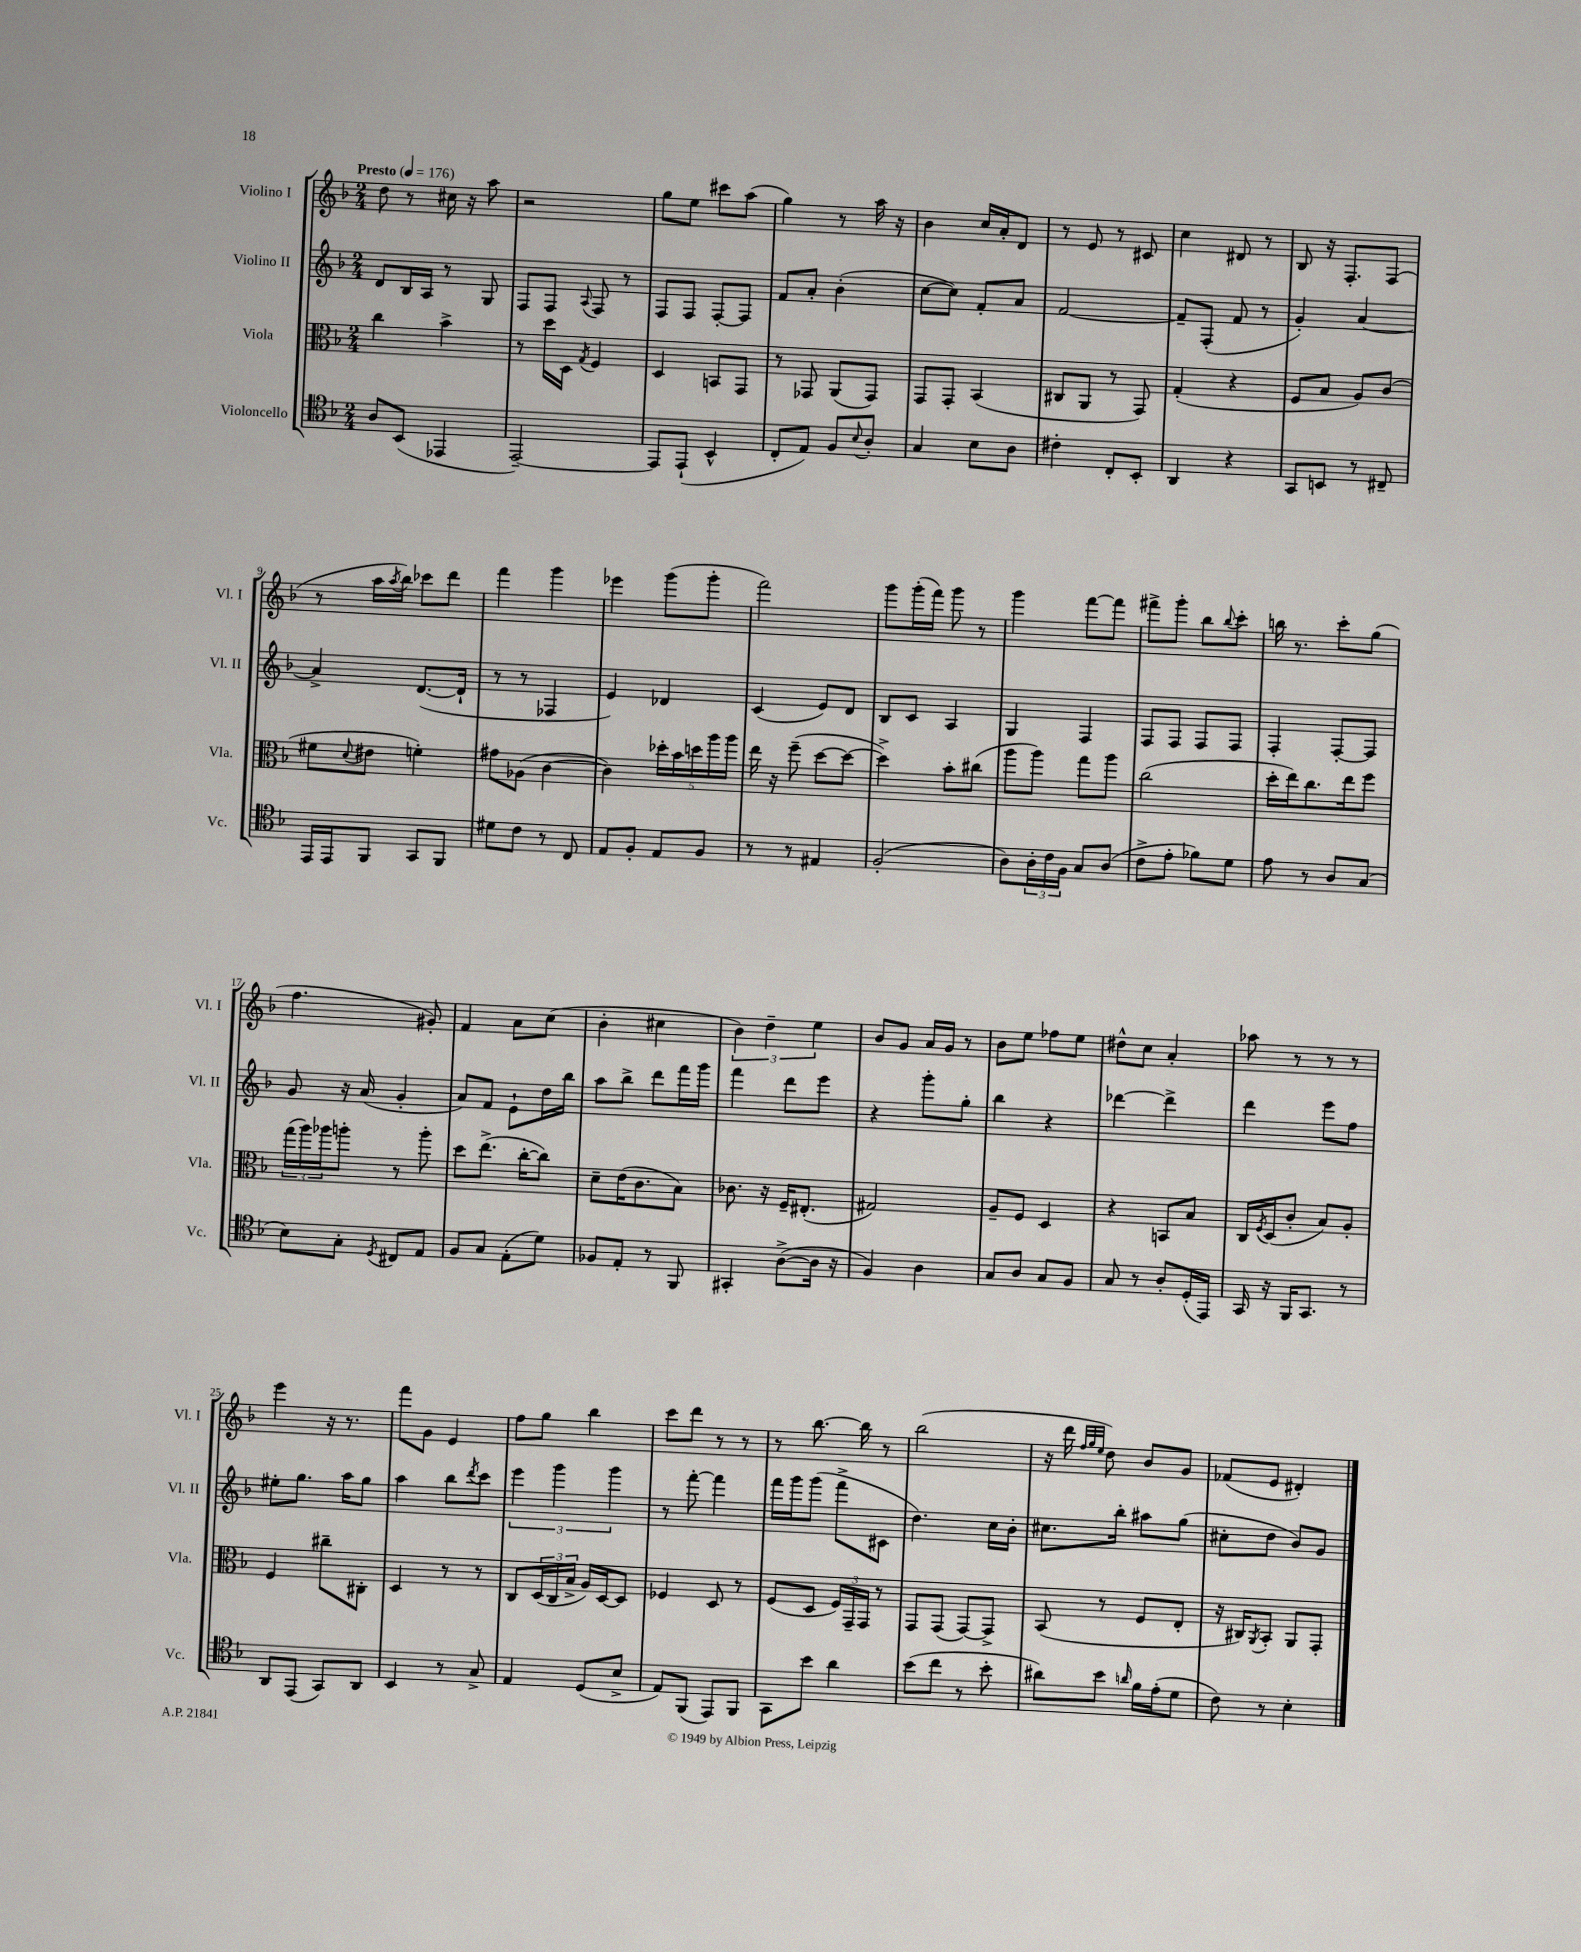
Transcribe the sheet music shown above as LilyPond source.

<<
\new StaffGroup <<
\new Staff = "s0" \with { instrumentName = "Violino I" shortInstrumentName = "Vl. I" } {
    \clef treble \key f \major \numericTimeSignature \time 2/4 \tempo "Presto" 4 = 176
    d''8 r8 cis''16 r16 a''8 |
    r2 |
    g''8 e''8 cis'''8 a''8( |
    g''4) r8 a''16 r16 |
    bes'4 c''16 a'16-. d'8 |
    r8 e'8 r8 cis'8 |
    c''4 dis'8 r8 |
    bes8 r16 f8.-. f8( |
    r8 a''16 \acciaccatura { a''8 } bes''16) ces'''8 d'''8 |
    f'''4 g'''4 |
    ees'''4 g'''8( g'''8-. |
    f'''2) |
    g'''8 g'''16-.( f'''16) g'''8 r8 |
    g'''4 f'''8~ f'''8 |
    fis'''8-> g'''8-. bes''8 \appoggiatura { bes''8 } c'''8-. |
    b''16 r8. c'''8-. g''8( |
    f''4. gis'8-.) |
    f'4 a'8 c''8( |
    bes'4-. cis''4 |
    \tuplet 3/2 { bes'4) d''4-- e''4 } |
    bes'8 g'8 a'16 g'16 r8 |
    bes'8 e''8 fes''8 e''8 |
    dis''8-^ c''8 a'4-. |
    aes''8 r8 r8 r8 |
    e'''4 r16 r8. |
    f'''8 g'8 e'4 |
    f''8 g''8 bes''4 |
    c'''8 d'''8 r8 r8 |
    r8 bes''8.~ bes''16 r8 |
    bes''2( |
    r16 d'''16 \grace { f''32 g''32 e''32 } d''8) bes'8 g'8 |
    fes'8( e'8 dis'4-.) \bar "|." |
}
\new Staff = "s1" \with { instrumentName = "Violino II" shortInstrumentName = "Vl. II" } {
    \clef treble \key f \major \numericTimeSignature \time 2/4
    d'8 bes16 a16 r8 g8 |
    f8 f8 \appoggiatura { a8 } f8 r8 |
    f8 f8 f8~-. f8 |
    f'8 a'8-. bes'4-.( |
    c''8~ c''8) f'8-. a'8 |
    f'2~ |
    f'8-- f8-.( f'8 r8 |
    g'4-.) a'4~ |
    a'4-> d'8.~( d'16-! |
    r8 r8 fes4 |
    e'4) des'4 |
    c'4( e'8) d'8 |
    bes8 c'8 a4 |
    g4 f4 |
    f8 f8 f8 f8 |
    f4-. f8~-. f8 |
    g'8 r16 a'16( g'4-. |
    a'8) f'8 e'8-! d''16 bes''16 |
    a''8 bes''8-> d'''8 f'''16 g'''16 |
    f'''4 d'''8 e'''8 |
    r4 g'''8-. g''8-. |
    bes''4 r4 |
    des'''4~ des'''4-> |
    d'''4 e'''8 f''8 |
    eis''8-. g''8. a''16 g''8 |
    a''4 bes''8 \acciaccatura { d'''8 } c'''8 |
    \tuplet 3/2 { e'''4 g'''4 g'''4 } |
    r8 f'''8~-. f'''4 |
    f'''16 g'''16 g'''8( f'''8-> cis'8 |
    d''4.) c''16 bes'16-. |
    cis''8. bes''16-. ais''8 g''8( |
    cis''8-. d''8 bes'8) g'8 \bar "|." |
}
\new Staff = "s2" \with { instrumentName = "Viola" shortInstrumentName = "Vla." } {
    \clef alto \key f \major \numericTimeSignature \time 2/4
    c''4 bes'4-> |
    r8 d''16 d16 \acciaccatura { g8 } f4 |
    d4 b,8 g,8 |
    r8 ges,8 a,8( ges,8) |
    g,8 g,8-. bes,4( |
    cis8 a,8 r8 g,8) |
    g4-.( r4 |
    f8 bes8 a8) c'8( |
    fis'8 \appoggiatura { d'8 } eis'8 f'4-.) |
    gis'8 aes8( c'4~ |
    c'4) \tuplet 5/4 { des''16-. bes'16 d''16 a''16 a''16 } |
    e''16 r16 f''8--( d''8~ d''8~ |
    d''4->) bes'8-. cis''8( |
    a''8 a''8) g''8 a''8 |
    c''2( |
    d''16-. e''16) c''8. e''16 f''8 |
    \tuplet 3/2 { g''16( a''16) aes''16 } a''8-. r8 a''8-. |
    d''8 e''8.->( c''16~-. c''8) |
    d'8-- e'16( c'8. bes8) |
    ces'8. r16 f16-- eis8.-.( |
    gis2) |
    a8-- f8 d4 |
    r4 b,8 bes8 |
    c16 \acciaccatura { f8 } d16( c'8-. bes8) a8-. |
    f4 cis''8-- cis8-. |
    d4 r8 r8 |
    c8 \tuplet 3/2 { d16( c16 bes16-> } a16) d16~ d8 |
    fes4 d8 r8 |
    f8( d8 \tuplet 3/2 { f16) g,16-- g,16 } r8 |
    g,8 g,8( g,8~) g,8-> |
    bes,8( r8 f8 e8-. |
    r16 cis16) \acciaccatura { a,8 } bes,8-. a,8 g,8-. \bar "|." |
}
\new Staff = "s3" \with { instrumentName = "Violoncello" shortInstrumentName = "Vc." } {
    \clef tenor \key f \major \numericTimeSignature \time 2/4
    a8 bes,8( ees,4 |
    e,2~--) |
    e,8 e,8-!( bes,4-^ |
    c8-. e8) f8 \appoggiatura { bes8 } a8-. |
    g4 bes8 a8 |
    cis'4-. c8-. bes,8-. |
    a,4 r4 |
    g,8 b,8 r8 cis8-- |
    e,16 e,16 f,8 g,8 f,8 |
    dis'8 c'8 r8 c8 |
    e8 f8-. e8 f8 |
    r8 r8 eis4 |
    f2-.( |
    a8) \tuplet 3/2 { a16-. c'16 f16 } g8 a8( |
    c'8-> e'8-. fes'8) d'8 |
    e'8 r8 a8 g8( |
    bes8) g8-. \acciaccatura { d8 } cis8 e8 |
    f8 g8 e8-.( d'8) |
    fes8 e8-. r8 f,8 |
    gis,4-. a8~->( a16 r16 |
    f4) a4 |
    g8 a8 g8 f8 |
    g8 r8 a8-. d16-.( e,16) |
    g,16 r16 f,16 g,8. r8 |
    a,8 e,8( g,8) a,8 |
    bes,4 r8 g8-> |
    e4 d8( bes8-> |
    e8) f,8( e,8) f,8 |
    g,8 bes'8 a'4 |
    bes'8( c''8 r8 bes'8-. |
    ais'8) bes'8 \grace { a'16 } f'16 e'16-.( d'8 |
    c'8) r8 bes4-. \bar "|." |
}
>>
>>
